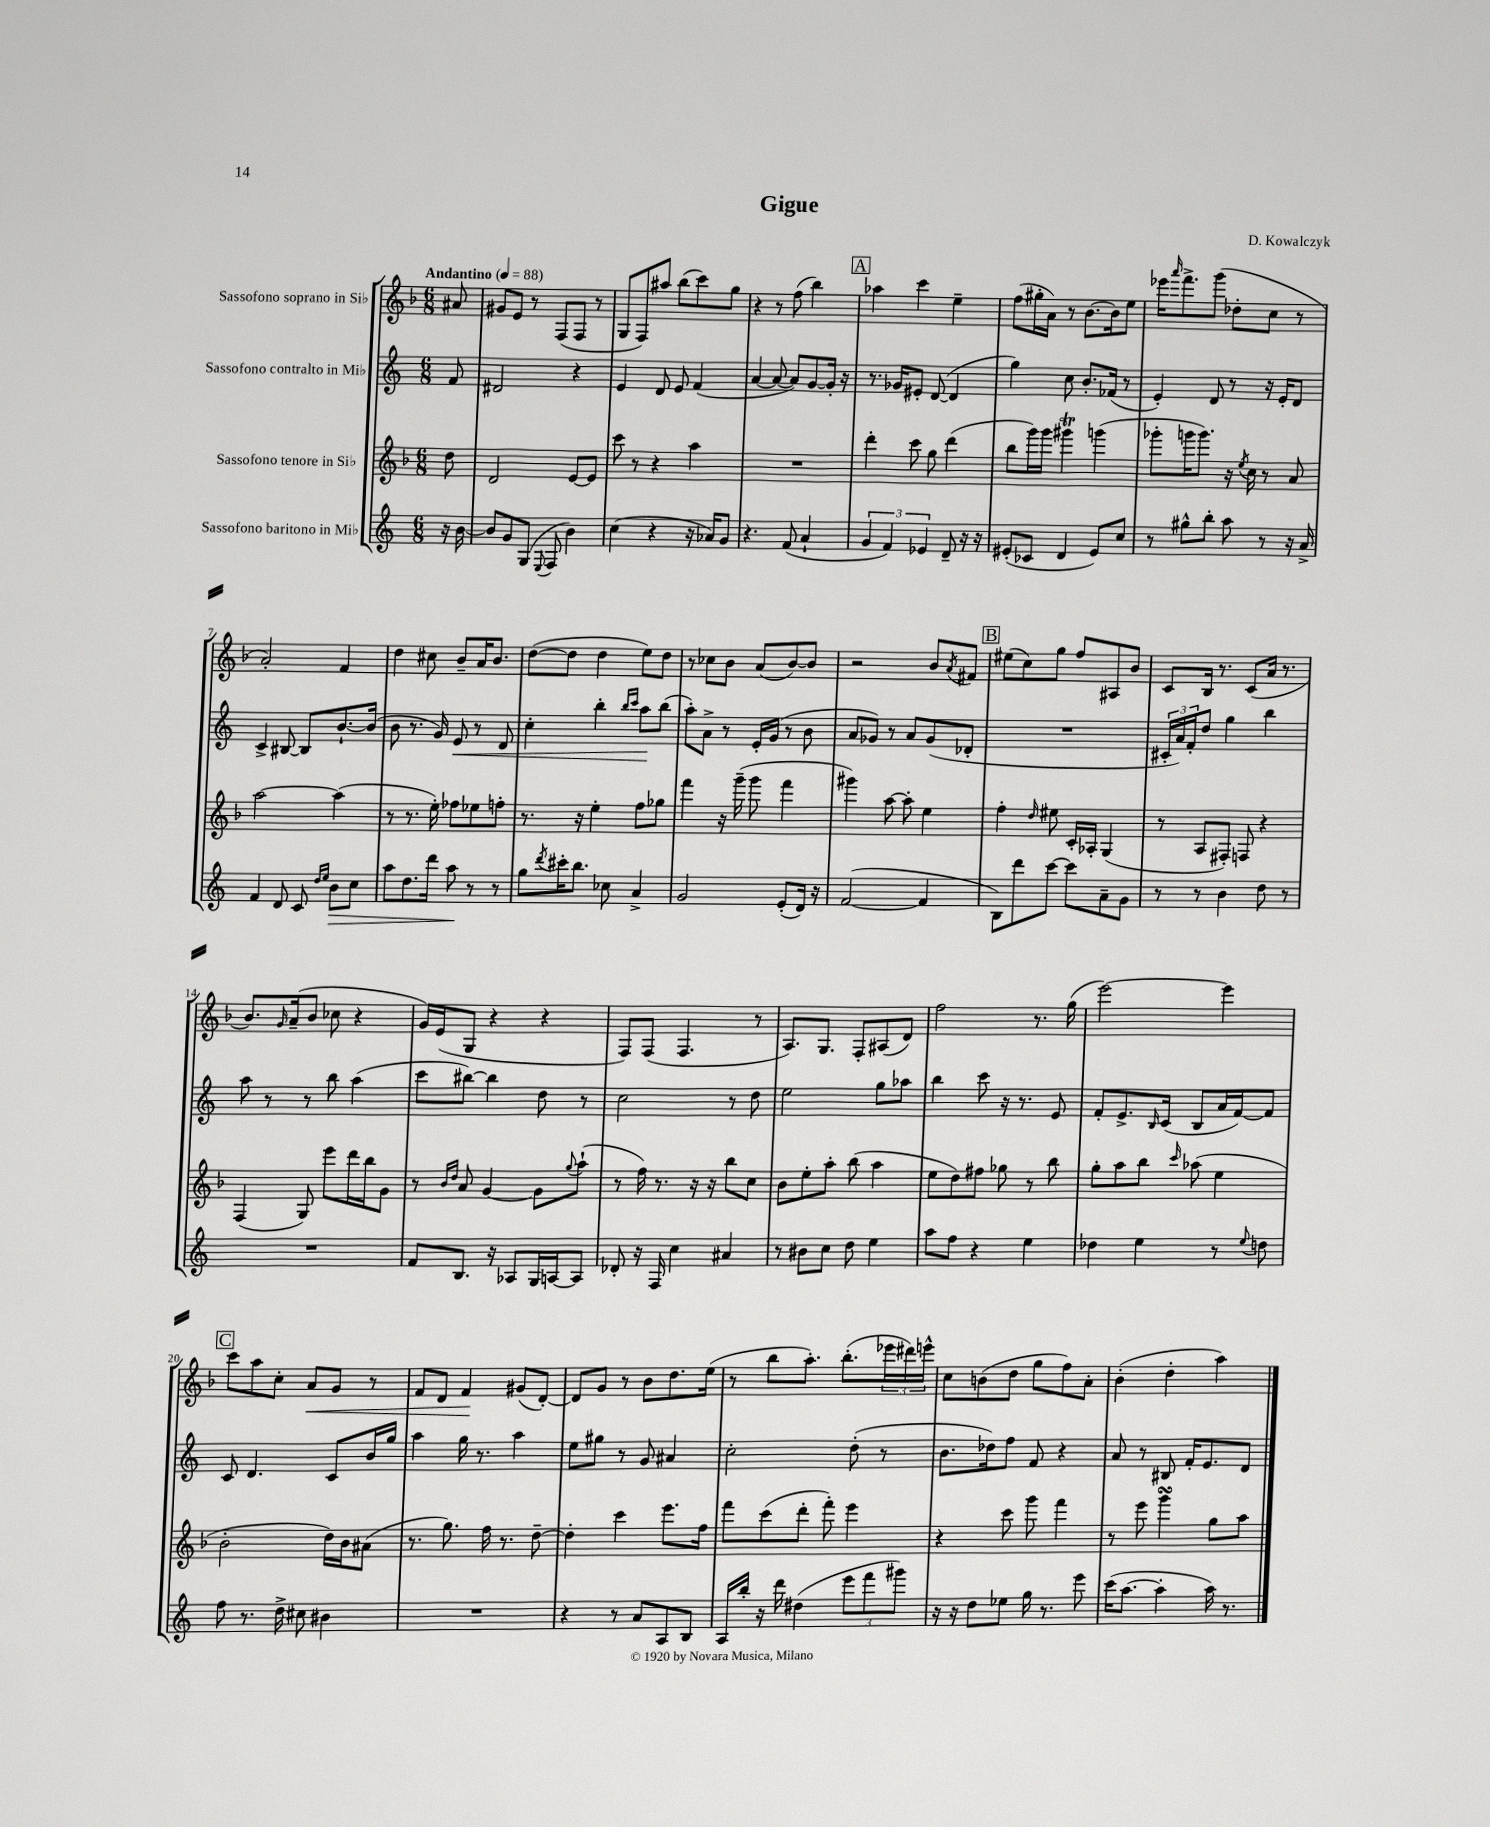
\header { title = "Gigue" composer = "D. Kowalczyk" }
<<
\new StaffGroup <<
\new Staff = "s0" \with { instrumentName = "Sassofono soprano in Sib" } {
    \clef treble \key f \major \numericTimeSignature \time 6/8 \partial 8 \tempo "Andantino" 4 = 88
    ais'8 |
    gis'8 e'8 r8 f8( f8 r8 |
    g8 f8) ais''8 bes''8( c'''8) g''8 |
    r4 r8 f''8( bes''4) |
    \mark \markup { \box "A" } aes''4 c'''4 e''4-- |
    f''8( gis''16-. a'16) r8 bes'8.~ bes'16 e''8 |
    ees'''16 \grace { a'''16 } f'''8.-> g'''8( des''8-. c''8 r8 |
    a'2-.) f'4 |
    d''4 cis''8 bes'8-- a'16 bes'8. |
    d''8~( d''8 d''4 e''8) d''8 |
    r8 ces''8 bes'8 a'8( bes'8~) bes'8 |
    r2 bes'8 \acciaccatura { a'8 } fis'8 |
    \mark \markup { \box "B" } eis''8( c''8) g''8 f''8 ais8 bes'8 |
    c'8 bes16 r8. c'8( a'16 r8. |
    bes'8.) \grace { g'16 } a'16--( bes'8 ces''8 r4 |
    g'16) e'16( g8 r4 r4 |
    f8) f8( f4. r8 |
    a8.) g8. f8-. ais8( d'8) |
    f''2 r8. g''16( |
    e'''2~) e'''4 |
    \mark \markup { \box "C" } c'''8 a''8 c''8-. a'8\< g'8 r8 |
    f'8 d'8 f'4\! gis'8( d'8~-.) |
    d'8 g'8 r8 bes'8 d''8. e''16( |
    r8 bes''8 a''8.-.) bes''8.-.( \tuplet 3/2 { ees'''16 dis'''16) e'''16-^ } |
    c''8 b'8( d''8 g''8 f''8) a'8-. |
    bes'4-.( d''4-. a''4) \bar "|." |
}
\new Staff = "s1" \with { instrumentName = "Sassofono contralto in Mib" } {
    \clef treble \key c \major \numericTimeSignature \time 6/8 \partial 8
    f'8 |
    dis'2 r4 |
    e'4 d'8 e'8 f'4( |
    a'4~ a'8~ a'8) g'8~ g'16-. r16 |
    \mark \markup { \box "A" } r8. ges'16 eis'8-. d'8~( d'4 |
    g''4) c''8 b'8.-. fes'16( r8 |
    e'4-.) d'8 r8 r16 e'16-. d'8 |
    c'4-> bis8~ bis8 b'8.~-! b'16( |
    b'8 r8. g'16) e'8\< r8 d'8 |
    c''4-. b''4-. \grace { b''16 c'''16 } a''8\! b''8( |
    a''8-.) a'8-> r8 e'16-. g'16( r8 b'8 |
    a'8 ges'8) r8 a'8 ges'8( des'8-. |
    \mark \markup { \box "B" } R2. |
    \tuplet 3/2 { cis'16-. a'16) f'16-. } d''8 g''4 b''4 |
    a''8 r8 r8 b''8 a''4( |
    c'''8 bis''8~) bis''4 d''8 r8 |
    c''2 r8 d''8 |
    e''2 g''8 aes''8 |
    b''4 c'''8 r16 r8. e'8 |
    f'8-. e'8.-> \grace { b16 } c'16( b8 a'16 f'16~) f'8 |
    \mark \markup { \box "C" } c'8 d'4. c'8 b'16 g''16 |
    a''4 g''16 r8. a''4 |
    e''8 gis''8 r8 g'8 ais'4 |
    c''2-. d''8-.( r8 |
    b'8. des''16) f''8 f'8 r4 |
    a'8 r8 bis8 f'16-. e'8. d'8 \bar "|." |
}
\new Staff = "s2" \with { instrumentName = "Sassofono tenore in Sib" } {
    \clef treble \key f \major \numericTimeSignature \time 6/8 \partial 8
    d''8 |
    d'2 e'8~ e'8 |
    c'''8 r8 r4 a''4 |
    R2. |
    \mark \markup { \box "A" } d'''4-. c'''8 g''8 d'''4( |
    bes''8 g'''16) g'''16 gis'''4\trill g'''4( |
    ges'''8-. g'''16 g'''8.) r16 \acciaccatura { e''8 } c''16 r8 a'8 |
    a''2~ a''4( |
    r8 r8. e''16-.) fes''8 ees''8 f''8-. |
    r8. r16 e''4-. f''8 ges''8 |
    f'''4 r16 g'''16--( g'''8 f'''4 |
    gis'''4) a''8~ a''8-. e''4 |
    \mark \markup { \box "B" } f''4-. \grace { d''16 } eis''8 c'16-. aes16-. g4( |
    r8 a8 fis8-.) f8 r4 |
    f4( g8) e'''8 d'''16 bes''16 g'8 |
    r8 \grace { bes'16 d''16 } a'8 g'4~ g'8 \appoggiatura { g''8 } a''8-!( |
    r8 f''16) r8. r16 r16 bes''8 c''8 |
    bes'8 e''8-. a''8-. bes''8( a''4 |
    e''8 d''8) fis''8 ges''8 r8 bes''8 |
    g''8-. a''8 bes''8 \grace { c'''16 } aes''8( e''4 |
    \mark \markup { \box "C" } bes'2-. d''16) bes'16 ais'8( |
    r8. g''8.) f''16 r8. d''8~-- |
    d''4-. c'''4 e'''8. f''16 |
    f'''8 c'''8( d'''8-. f'''8-.) e'''4 |
    r4 c'''8 g'''8 f'''4 |
    r8 e'''8 g'''4\turn g''8 a''8 \bar "|." |
}
\new Staff = "s3" \with { instrumentName = "Sassofono baritono in Mib" } {
    \clef treble \key c \major \numericTimeSignature \time 6/8 \partial 8
    r16 b'16~ |
    b'8 g'8 g8( \appoggiatura { e8 } f8 b'4) |
    c''4( r4 r16 aes'16) g'8 |
    r4. f'8( a'4-! |
    \mark \markup { \box "A" } \tuplet 3/2 { g'4 f'4) ees'4 } d'8-- r16 r16 |
    eis'8-.( ces'8 d'4 eis'8) c''8 |
    r8 gis''8-^ b''8-. a''8 r8 r16 a'16-> |
    f'4 d'8 c'8 \grace { d''16 e''16 } b'8\> c''8 |
    a''8 d''8. d'''16 a''8\! r8 r8 |
    g''8 \acciaccatura { d'''8 } cis'''16-. b''8. ces''8 a'4-> |
    g'2 e'8-.( d'16) r16 |
    f'2~( f'4 |
    \mark \markup { \box "B" } b8) d'''8 c'''8~ c'''8 a'8-- g'8 |
    r8 r8 b'4 d''8 r8 |
    R2. |
    f'8 b8. r16 aes8 g16 a16~ a8 |
    des'8-. r16 f16 c''4 ais'4 |
    r8 bis'8 c''8 d''8 e''4 |
    a''8 f''8 r4 e''4 |
    des''4 e''4 r8 \appoggiatura { e''8 } d''8 |
    \mark \markup { \box "C" } f''8 r8. d''16-> cis''8 bis'4 |
    R2. |
    r4 r8 a'8 a8 b8 |
    a16 b''16-. r16 d'''16 dis''4( \tuplet 3/2 { e'''8 f'''8 gis'''8) } |
    r16 r16 d''8 ees''8 g''16 r8. e'''8 |
    c'''16( a''8.~ a''4-. a''16) r8. \bar "|." |
}
>>
>>
